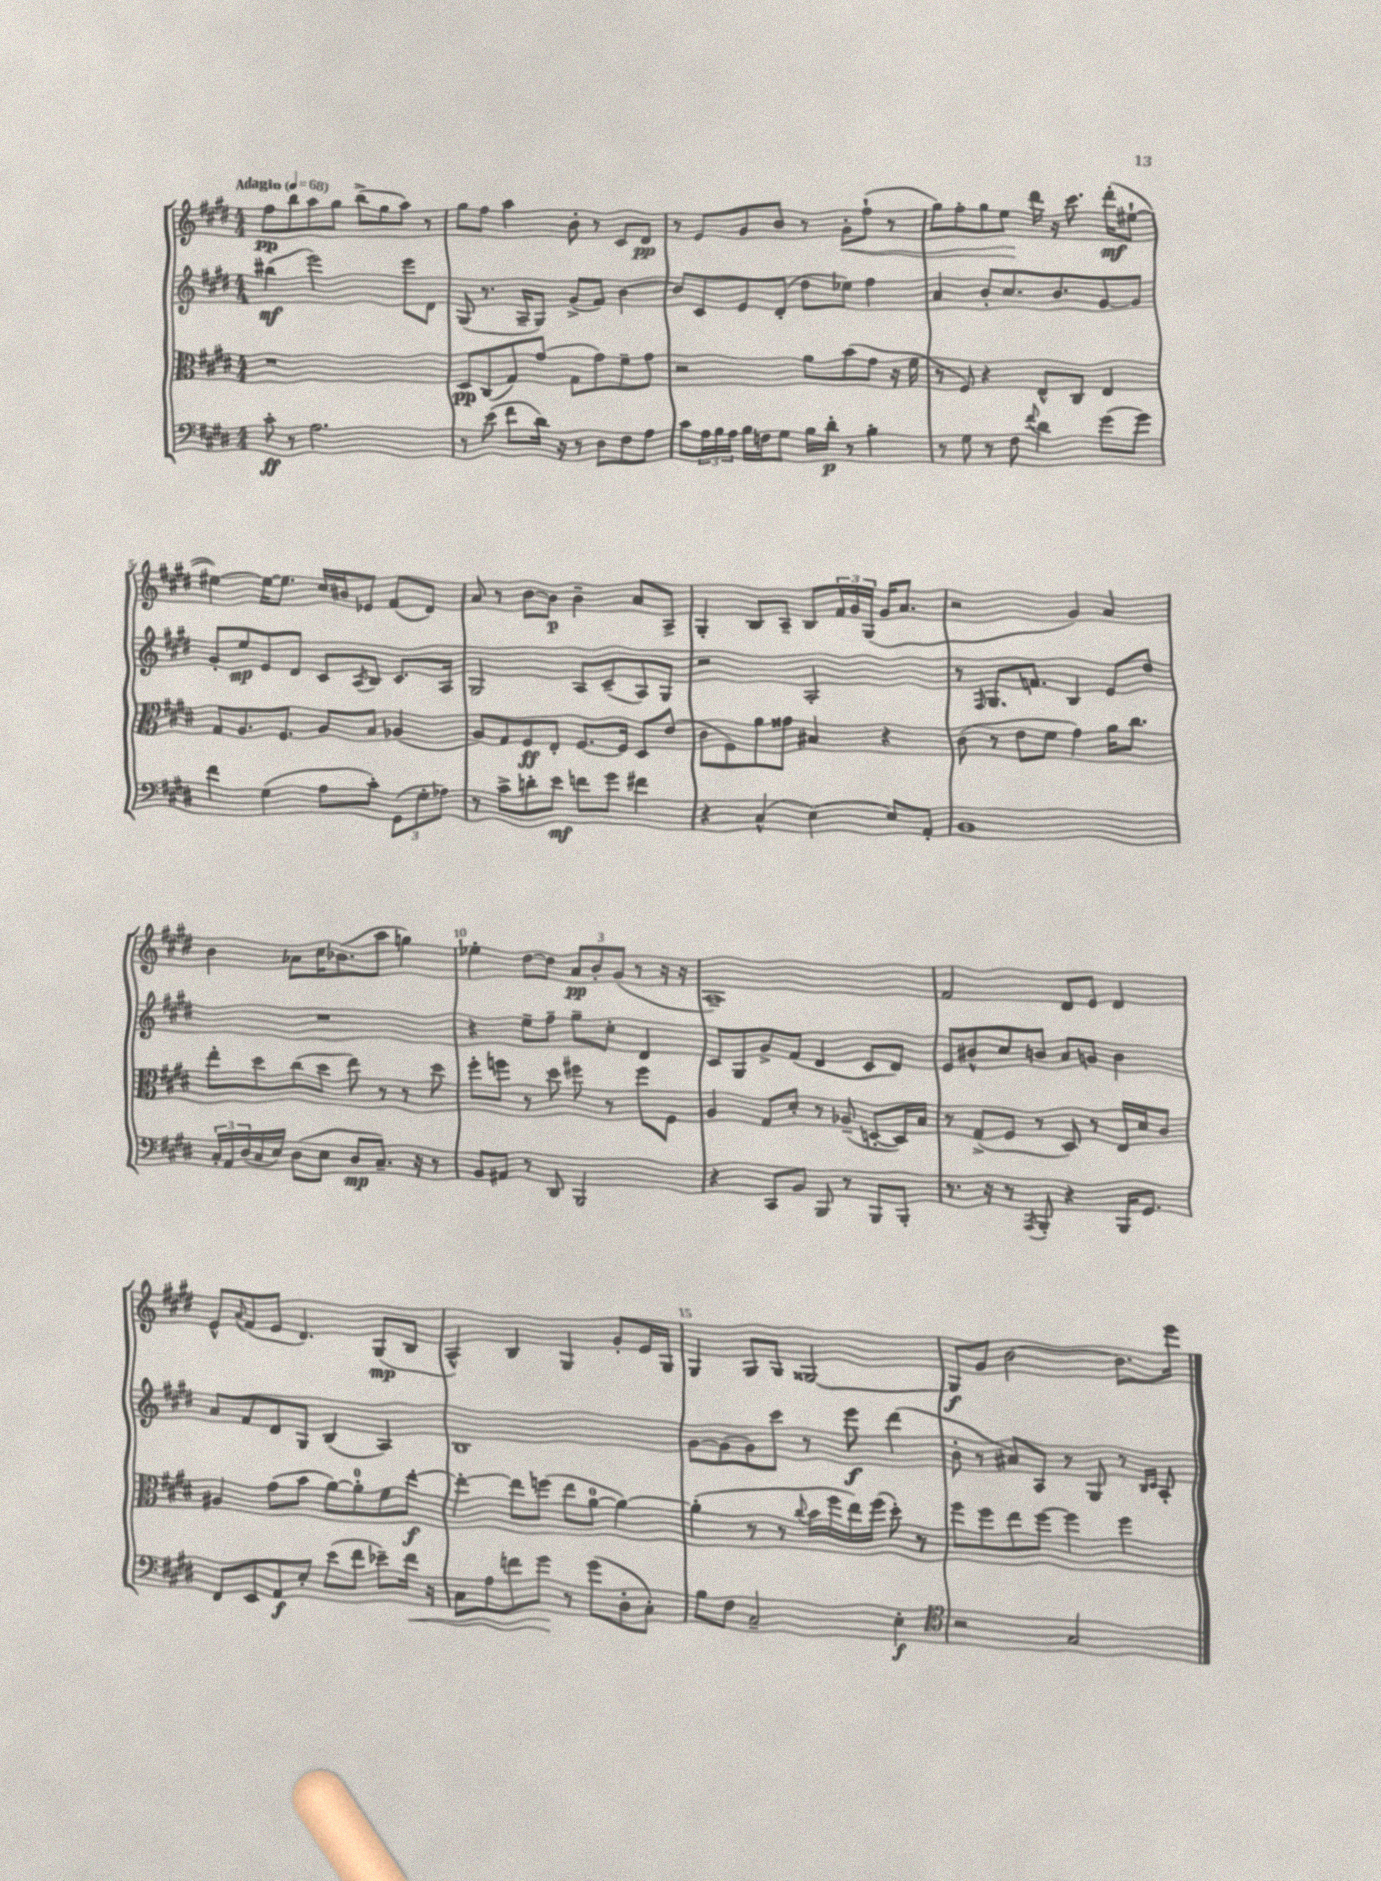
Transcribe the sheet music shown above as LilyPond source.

<<
\new StaffGroup <<
\new Staff = "s0" {
    \clef treble \key e \major \numericTimeSignature \time 4/4 \tempo "Adagio" 4 = 68
    fis''8\pp b''8 a''8 gis''8 b''8->( gis''8 a''8) r8 |
    gis''8 fis''8 a''4 b'8-. r8 cis'8 dis'8\pp |
    r8 e'8 gis'8 b'8 r8 gis'8-.\< fis''8-!( r8 |
    gis''8) fis''8-. gis''8 e''8\! dis'''16 r16 cis'''8. dis'''16-.\mf( eis''8~-! |
    eis''4~) eis''16~ eis''8. cis''16 bis'16 ees'8 fis'8( dis'8) |
    a'8 r8 b'8~ b'8\p b'4-- a'8 a8-> |
    gis4-. b8 a8-- b8 \tuplet 3/2 { fis'16 gis'16 gis16( } gis'16 a'8. |
    r2 gis'4) a'4 |
    b'4 aes'8 cis''16 bes'8.( a''8 g''4) |
    ees''4-. dis''8~ dis''8 \tuplet 3/2 { a'8\pp b'8-. gis'8( } r8 r16 r16 |
    a1--) |
    fis'2 dis'8 e'8 dis'4 |
    e'8-^ \appoggiatura { a'8 } fis'8( e'8 dis'4.) gis8\mp( b8 |
    a4-^) b4 gis4 gis'8-. e'16 gis16 |
    gis4 gis8 gis8 gisis2~ |
    gisis8\f gis'8 b'2~ b'8. e'''16 \bar "|." |
}
\new Staff = "s1" {
    \clef treble \key e \major \numericTimeSignature \time 4/4
    bis''4\mf( e'''2) e'''8 dis'8 |
    gis8( r8. a16-- gis8) gis'8->( fis'8) b'4~ |
    b'8 cis'8 e'8 dis'8-.( dis''8 ees''8) fis''4 |
    a'4 b'8-. cis''8. b'8. gis'8~ gis'8 |
    gis'8-. e''8\mp e'8 dis'8 cis'8 \acciaccatura { a8 } b8 cis'8. a16 |
    gis2 a8 cis'8--( a8) gis8 |
    r2 a2-. |
    r8 \grace { fis16 } gis8. f'8. b4 e'8 dis''8 |
    R1 |
    r4 e''8-- fis''8-- gis''8-- cis''8-. dis'4 |
    cis'8 gis8 gis'8-> fis'8( dis'4 cis'8 dis'8) |
    e'8 bis'8-^ cis''8 b'8 a'8 g'8 b'4 |
    a'8 fis'8 dis'8 gis8 b4( a4) |
    b1 |
    gis'8~ gis'8( gis'8) cis'''8 r8 e'''8\f dis'''4( |
    b'8-. r8 ais'8) a8 r8 gis8 r8 \grace { b16 cis'16 } a8-. \bar "|." |
}
\new Staff = "s2" {
    \clef alto \key e \major \numericTimeSignature \time 4/4
    r1 |
    dis8\pp cis8( gis8) gis'8( gis8 gis'8) fis'8-- gis'8 |
    r2 a'8 b'8( gis'8 r16 fis'16 |
    r8 fis8) r4 e8-^ cis8 e4 |
    gis8 a8. fis8. a8 b8 aes4( |
    a8) gis8 fis8\ff e8-. fis8.~ fis16 dis8 e'8( |
    cis'8 fis8) a'8 gisis'8 bis4 r4 |
    cis'8( r8 e'8 fis'8 gis'4) a'16 cis''8. |
    e''8-. dis''8 cis''8( dis''8 e''8) r8 r8 dis''8 |
    fis''8-. f''8 r8 dis''8 fis''8 r8 fis''8 fis8 |
    a4 gis8 dis'8-. r8 aes8--( d8~-. d16) b16 |
    r8 gis8->( fis8 r8 dis8) r8 e16 dis'16 cis'8 |
    ais4 gis'8( b'8 a'8~) a'8-0-. fis'8 e''8~-.\f |
    e''4~-. e''8 f''8( e''8 a'8-0~ a'4~) |
    a'4-.( r8 r8 \appoggiatura { cis''8 } b'16 fis''16 e''16) fis''16( dis''8-.) r8 |
    fis''8 fis''8 e''8 fis''8~ fis''4 fis''4 \bar "|." |
}
\new Staff = "s3" {
    \clef bass \key e \major \numericTimeSignature \time 4/4
    cis'8-.\ff r8 a2. |
    r8 e'8( fis'8 dis'16) r16 r8 dis8 fis8 a8 |
    cis'8 \tuplet 3/2 { a16 b16 a16 } b16 f16 gis8 b16 dis'16-.\p r8 b4-. |
    r8 gis8 r8 fis8 \appoggiatura { fis'8 } dis'4 gis'8( gis'8) |
    fis'4 gis4( a8 cis'8-.) \tuplet 3/2 { gis,8( gis8-. aes8) } |
    r8 cis'8-> d'8-. e'8\mf f'8 gis'8 fis'4 |
    r4 cis4-^( e4~) e8 a,8-. |
    b,1 |
    \tuplet 3/2 { cis16-. a,16 dis16( } cis16 e16) dis8( e8 dis8\mp cis8.--) r16 r8 |
    b,8 ais,8 r8 dis,8 b,,2 |
    r4 cis,8 b,8 b,,8 r8 b,,8 b,,8-. |
    r8. r16 r8 \acciaccatura { a,,8 } b,,8-. r4 b,,16 gis,8. |
    fis,8 e,8 a,8\f e8-. e'8( fis'8 ees'8--) fis'16\< r16 |
    cis8 a8 f'8 gis'8\! r8 gis'8( dis8-. cis8-.) |
    b8 fis8 cis2-- e4-.\f |
    \clef tenor r2 gis2 \bar "|." |
}
>>
>>
\layout { \context { \Score \override BarNumber.break-visibility = ##(#f #t #t) barNumberVisibility = #(every-nth-bar-number-visible 5) } }
